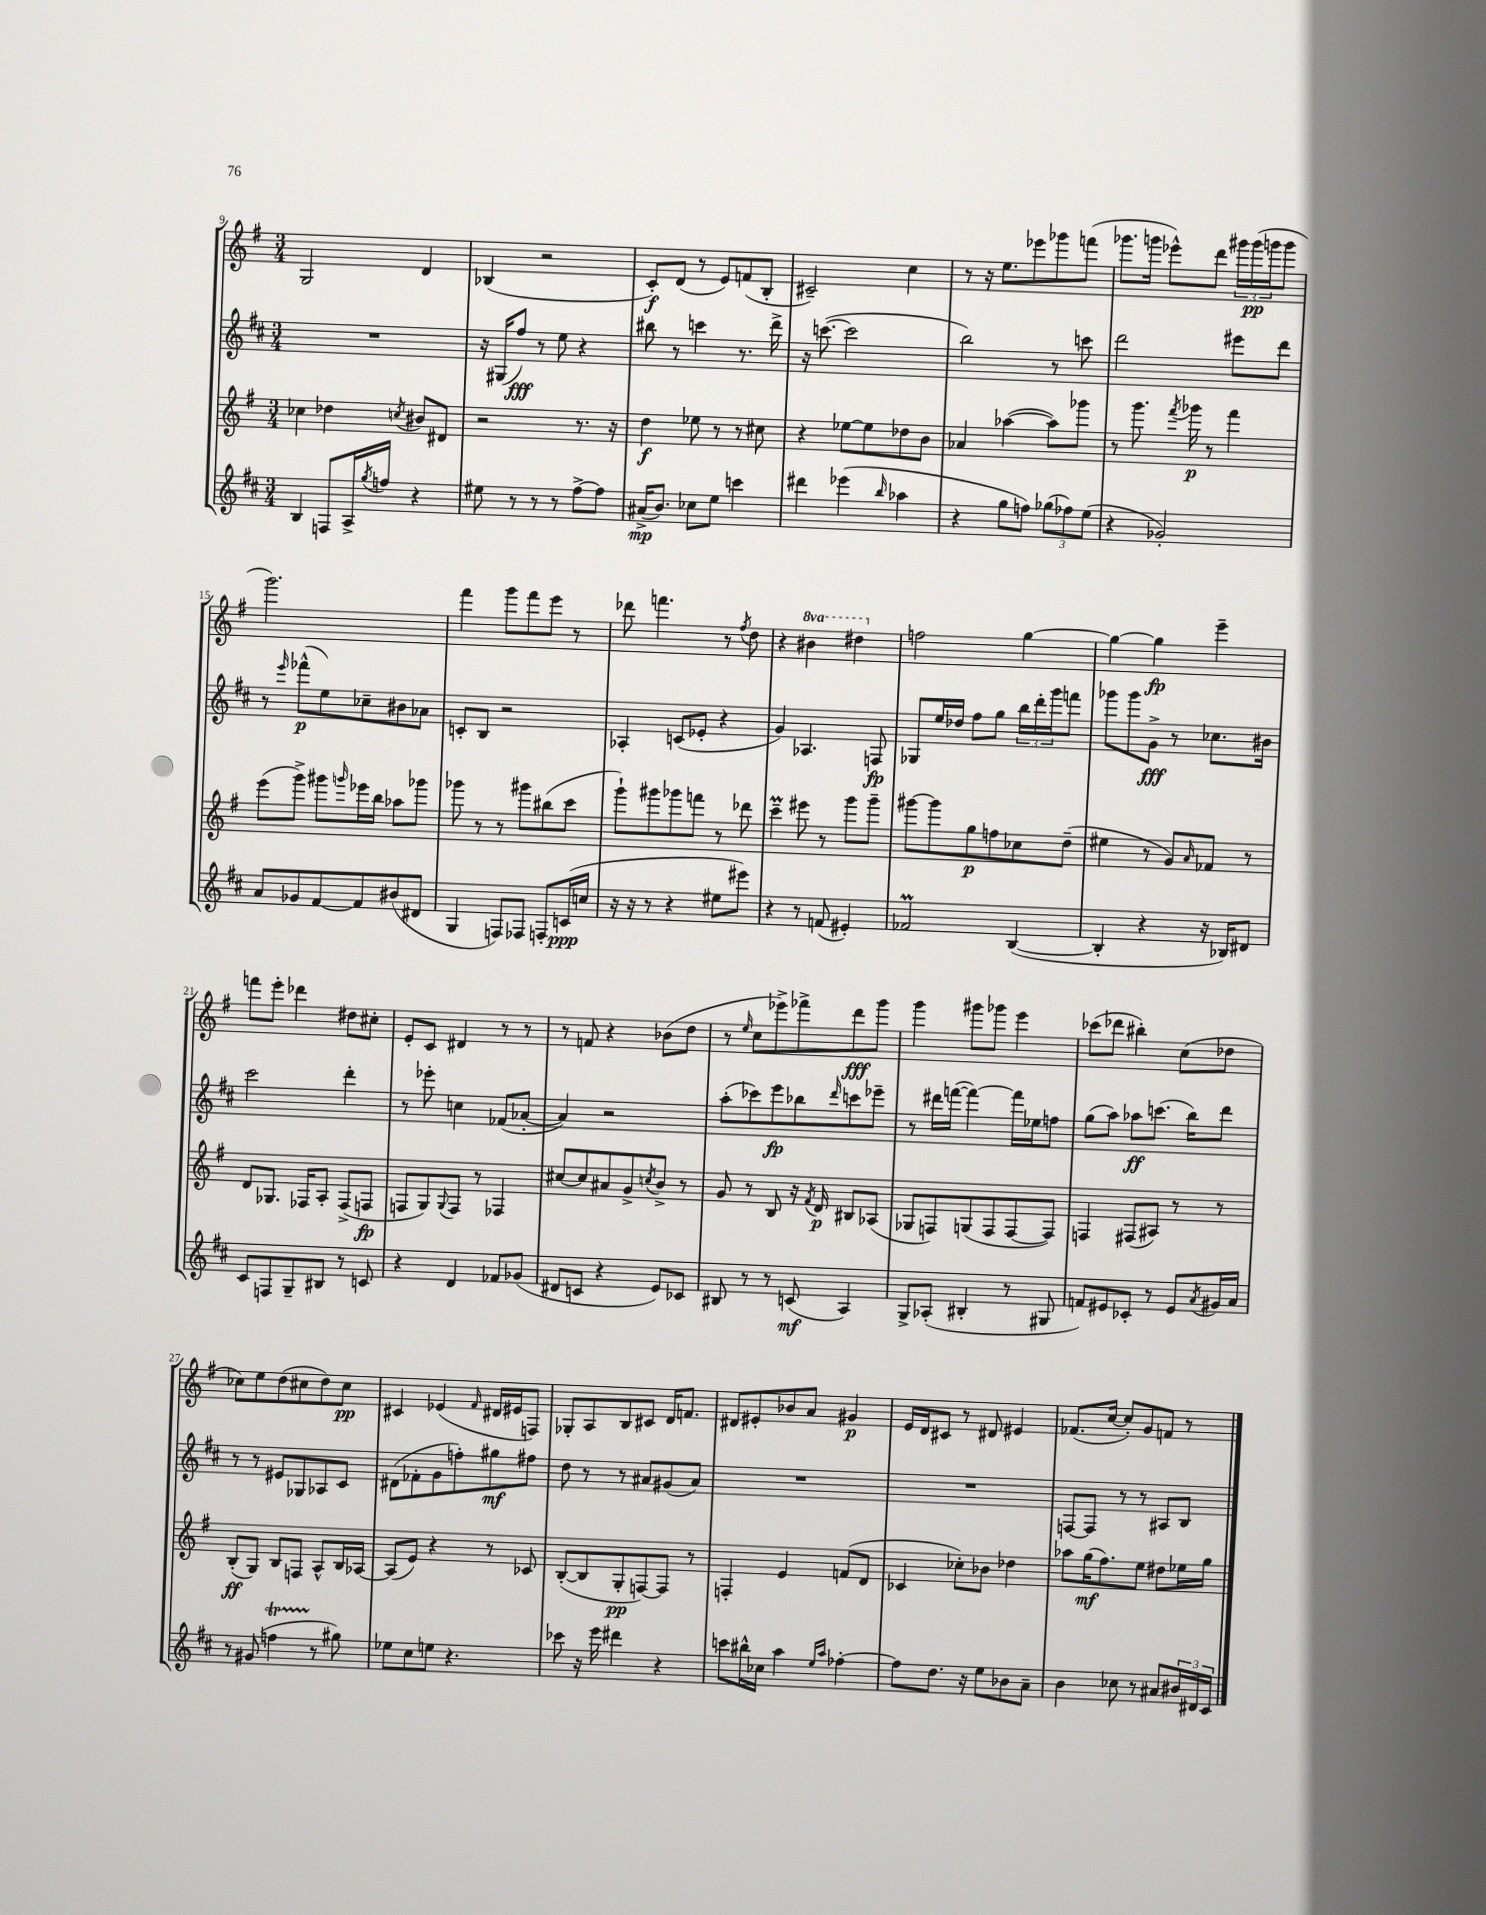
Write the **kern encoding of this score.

**kern	**kern	**kern	**kern
*staff4	*staff3	*staff2	*staff1
*clefG2	*clefG2	*clefG2	*clefG2
*k[f#c#]	*k[f#]	*k[f#c#]	*k[f#]
*M3/4	*M3/4	*M3/4	*M3/4
4B	4cc-	2.r	2G
8F	4dd-	.	.
16A^	.	.	.
8qgg	.	.	.
16ff	.	.	.
.	8qcc	.	.
4r	8b#	.	4d
.	8d#	.	.
=	=	=	=
8ee#	2r	16r	(4B-
.	.	(16G#	.
8r	.	8ff#)	.
8r	.	8r	2r
8r	.	8ee	.
[8ff#^	8.r	4r	.
8ff#]	.	.	.
.	16r	.	.
=	=	=	=
(16a#^	4dd	8bb#	8c')
8.b)	.	.	.
.	.	8r	(8d
8cc-	8ee-	4ccc	8r
8ee	8r	.	8e)
4ccc	8r	8.r	(8f
.	8cc#	.	8B'
.	.	16ddd^	.
=	=	=	=
4ddd#	4r	16r	2c#~)
.	.	([8.ccc	.
(4eee-	[8ee-	2ccc]	.
.	8ee-]	.	.
16qqbb	.	.	.
4aa-	8dd-	.	4cc
.	8b	.	.
=	=	=	=
4r	4a-	2bb)	8r
.	.	.	16r
.	.	.	8.ee
8gg	([4aa-	.	.
8ff)	.	.	8eee-
(12gg-	8aa-])	8r	8ggg-
12ff-)	.	.	.
.	8ggg-	8ccc	(8fff
(12ee	.	.	.
=	=	=	=
4r	8r	2ddd	8.ggg-
.	8.ggg	.	.
.	.	.	16ggg
2g-')	.	.	8eee-^^)
.	8qfff#	.	.
.	16ggg-	.	.
.	8r	.	8ddd
.	4fff#	8eee#	24ggg#
.	.	.	(24ggg#
.	.	.	24ggg
.	.	8ddd	8ggg
=	=	=	=
8a	(8eee	8r	2.ggg)
.	.	16qqeee	.
8g-	8ggg^)	(8fff-^^	.
[8f#	8ggg#	8ee)	.
.	16qqggg	.	.
8f#]	16eee-	8cc-~	.
.	16bb	.	.
(8b#	8aa-	8b#	.
8d#	8ggg-	8a-	.
=	=	=	=
4G	8ggg-	8c'	4fff#
.	8r	8B	.
8F)	8r	2r	8ggg
8F-	8ggg#	.	8fff#
8F'	(8bb#	.	8eee
(16c	8ccc	.	8r
16cc	.	.	.
=	=	=	=
16r	8ggg`)	4A-'	8ddd-
16r	.	.	.
8r	8ggg#	.	4.fff
4r	8ggg-	(8c	.
.	8fff	8e-'	.
8ee#	8r	4r	8r
.	.	.	8qff#
8eee#)	8ddd-	.	8dd
=	=	=	=
4r	4ccc~	4g)	4r
8r	8eee#	4.A-	4bb#
(8f	8r	.	.
4e#')	8ggg	.	4ddd#
.	8ggg~	8F	.
=	=	=	=
2f-	[8ggg#	8G-	2ff
.	8ggg#]	16ee	.
.	.	16dd-	.
.	8gg	8ff#	.
.	8ff	8gg	.
([4B	8cc-	24bb	[4gg
.	.	24ddd'	.
.	.	24ggg	.
.	(8dd~	8fff	.
=	=	=	=
4B']	4ee#	8ggg-	4gg_
.	.	8ggg-	.
4r	8r	8g^	4gg]
.	8g)	8r	.
.	16qqa	.	.
16r	8f-	8.cc-	4eee~
16B-)	.	.	.
8d#	8r	.	.
.	.	16b#	.
=	=	=	=
8c#	8d	2ccc#	8fff
8F	8.G-	.	8eee'
8G~	.	.	4ddd-
.	16F-	.	.
8B#	8A'	.	.
8r	(8F-^	4ddd'	8dd#
8c	8F	.	8cc#'
=	=	=	=
4r	8F	8r	8e'
.	8G)	8eee-'	8c
.	8qqG	.	.
4d	8F	4cc	4d#
.	8r	.	.
8f-	4F-	(8f-	8r
(8g-	.	[8a-'	8r
=	=	=	=
8d#	[8cc#	4a-])	8r
8c	8cc#]	.	8f
4r	8a#	2r	4r
.	8g^	.	.
.	8qcc	.	.
8e)	8b^	.	(8b-
8c-	8r	.	8dd
=	=	=	=
8B#	8g	(8aa'	8r
.	.	.	16qqee
8r	8r	8ccc-)	8cc
8r	8B	8eee	8eee-^)
(8c	16r	8bb-	8fff-^
.	8qf#	.	.
.	16d	.	.
.	.	16qqddd	.
4A)	8B#	8ccc	8ddd
.	(8A-	8eee-~	8ggg
=	=	=	=
8G^	8G-	8r	4ggg
(8A-'	8F)	16ddd#	.
.	.	([16fff	.
4B#'	(8G	4fff_)	8ggg#
.	8F	.	8ggg-
8r	[8F	16fff]	4eee
.	.	16ee-	.
8G#	8F])	8ff	.
=	=	=	=
8f)	4F	(8gg	(8ccc-
8e#	.	8aa)	8ddd-
8c-'	(8F#	8aa-	4bb#')
8r	8A#)	(8.ccc	.
8e#	8r	.	(8cc
.	.	16bb)	.
8qa	.	.	.
16g#	8r	8ddd	8dd-
16a	.	.	.
=	=	=	=
8r	(8B'	8r	8cc-)
(8g#	8G)	8r	8ee
4ff	8B	8e#	(8dd
.	8F	8G-	8cc#
8r	8A^^	8A-	8dd)
8gg#)	16B	8c#	8cc#
.	[16A-	.	.
=	=	=	=
8ee-	(8A-]	(8d#	4c#
8cc#	8e)	8f-'	.
8ee	4r	8g	(4e-
4.r	.	8ff')	.
.	.	.	16qqf#
.	8r	8gg#	16d#
.	.	.	16e#
.	8c-	8ff#	8F)
=	=	=	=
8ccc-	([8B'	8dd	8G-'
16r	8B]	8r	8A
16eee	.	.	.
4ddd#	8G'	8r	8B
.	[8F)	8a#	8c#
4r	8F]	(8g#	16d
.	.	.	8.f
.	8r	8a#)	.
=	=	=	=
8ccc	4F'	2.r	8d#
16bb#^^	.	.	8e#'
16cc-	.	.	.
4aa	4e	.	8b-
.	.	.	8a
16qqee	.	.	.
16qqaa	.	.	.
[4ff-'	(8f	.	4g#
.	8d	.	.
=	=	=	=
8ff-]	4c-	2.r	16e
.	.	.	16d
8.dd	.	.	8c#
.	8cc-')	.	8r
16r	.	.	.
8ee	8b-	.	8d#
8b-	4dd-	.	4e#
8a~	.	.	.
=	=	=	=
4b	8aa-	[8F	(8.f-
.	(16gg	8F]	.
.	8.ff#)	.	[16cc
8cc-	.	8r	8cc'])
8r	8ee	8r	8g
8a#	8dd#	8A#	8f
24b#	16ee-	8B	8r
24d#	.	.	.
.	16gg	.	.
24c#	.	.	.
==	==	==	==
*-	*-	*-	*-
